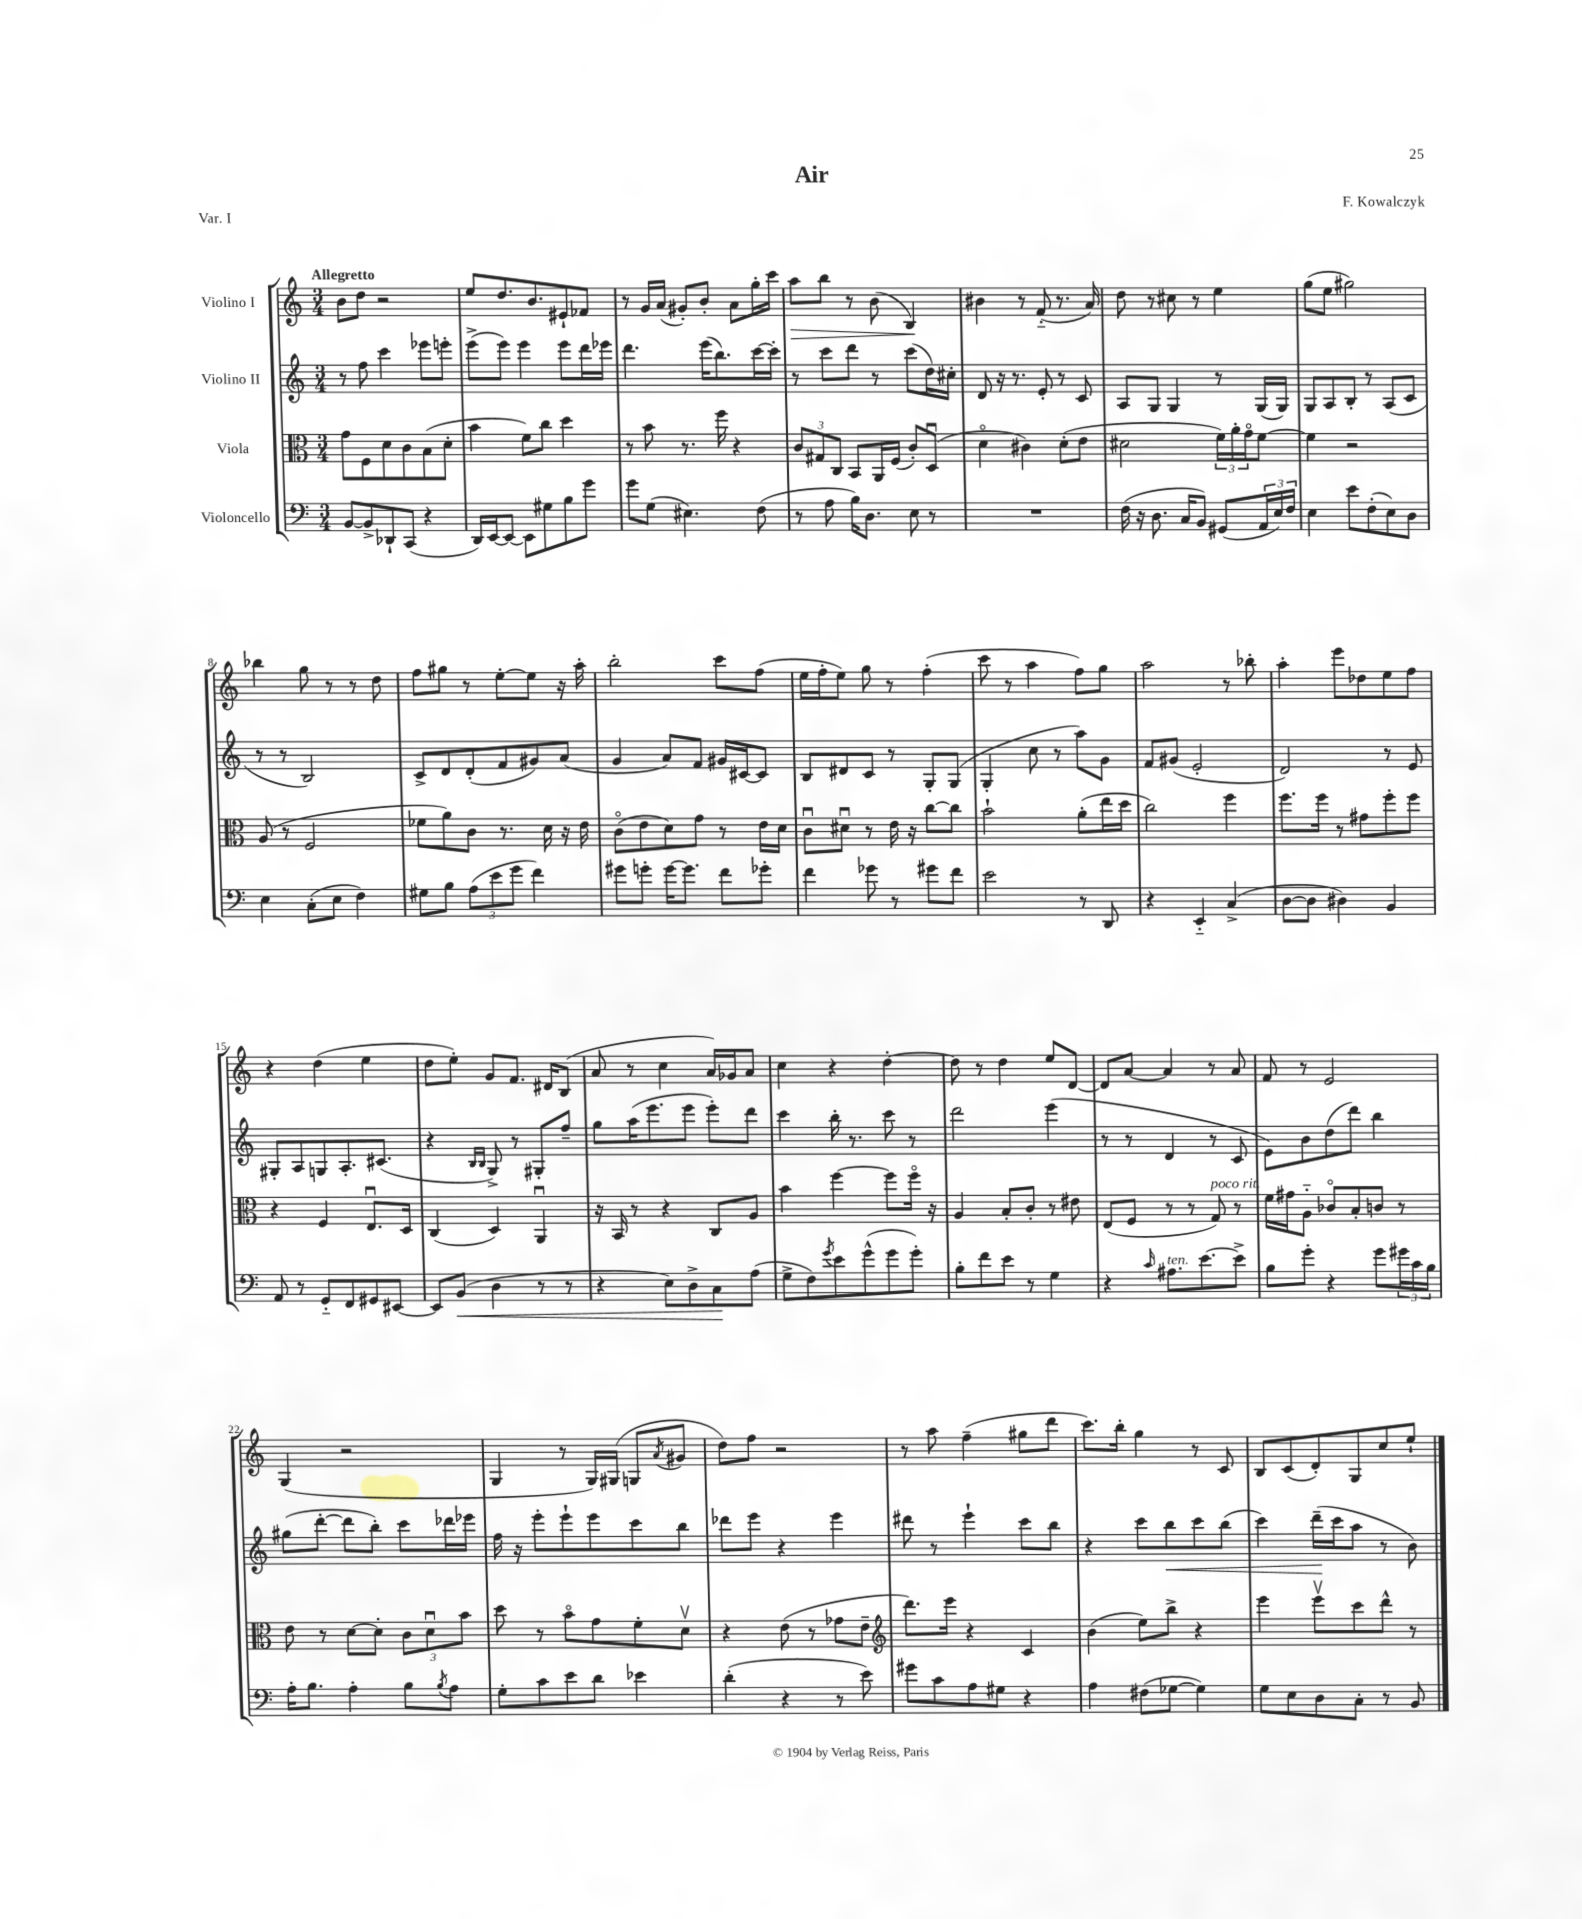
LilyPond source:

\header { title = "Air" composer = "F. Kowalczyk" piece = "Var. I" }
<<
\new StaffGroup <<
\new Staff = "s0" \with { instrumentName = "Violino I" } {
    \clef treble \key c \major \numericTimeSignature \time 3/4 \tempo "Allegretto"
    b'8 d''8 r2 |
    e''8 d''8. b'8. eis'8-! fes'8 |
    r8 g'16 a'16( gis'8-.) b'8-. a'8 g''16-. c'''16 |
    a''8\> b''8 r8 b'8( b4\!) |
    bis'4 r8 f'8-_( r8. a'16) |
    d''8 r8 cis''8 r8 e''4 |
    g''8( e''8 gis''2) |
    bes''4 g''8 r8 r8 d''8 |
    f''8 gis''8 r8 e''8~-. e''8 r16 a''16-. |
    b''2-. c'''8 f''8( |
    e''16 f''16-. e''8) g''8 r8 f''4-.( |
    c'''8 r8 a''4 f''8) g''8 |
    a''2 r8 bes''8-. |
    a''4-. e'''8 des''8 e''8 f''8 |
    r4 d''4( e''4 |
    d''8 e''8-.) g'8 f'8. dis'16 b8( |
    a'8 r8 c''4 a'16) ges'16 a'8 |
    c''4 r4 d''4~-. |
    d''8 r8 d''4 e''8 d'8~ |
    d'8 a'8~ a'4 r8 a'8 |
    f'8 r8 e'2 |
    g4( r2 |
    g4 r8 g16) gis16( g8 \acciaccatura { a'8 } gis'8 |
    d''8) f''8 r2 |
    r8 a''8 f''4--( gis''8 d'''8 |
    c'''8.) b''16-. g''4 r8 c'8 |
    b8 c'8( d'8-.) g8 c''8 e''8-! \bar "|." |
}
\new Staff = "s1" \with { instrumentName = "Violino II" } {
    \clef treble \key c \major \numericTimeSignature \time 3/4
    r8 f''8 c'''4 ees'''8 e'''8-. |
    e'''8->( e'''8) e'''4 e'''8 d'''16 ees'''16 |
    d'''4. e'''16( b''8.) c'''16~ c'''16-. |
    r8 c'''8 d'''8 r8 c'''8( d''16) cis''16-. |
    d'8 r16 r8. e'8-. r8 c'8 |
    a8 g8 g4 r8 g16( g16) |
    g8 a8 b8-. r8 a8( c'8 |
    r8 r8 b2) |
    c'8-> d'8 d'8-.( f'8 gis'8) a'8( |
    g'4 a'8) f'8 gis'16 cis'16~ cis'8 |
    b8 dis'8 c'8 r8 g8-. g8( |
    g4-. c''8 r8 a''8) g'8 |
    f'8 gis'8( e'2-. |
    d'2) r8 e'8 |
    gis8-. a8 g8 a8.-. cis'8.( |
    r4 \grace { b16 b16 } g8->) r8 gis8-. f''8-- |
    g''8 a''16( e'''8. e'''8 e'''8-.) d'''8 |
    c'''4 b''16-. r8. c'''8 r8 |
    d'''2 e'''4( |
    r8 r8 d'4 r8 c'8 |
    e'8) b'8 d''8( d'''8) b''4 |
    gis''8( d'''8~-. d'''8 b''8-.) c'''8 des'''16 ees'''16 |
    f''16 r16 e'''8-. e'''8-! e'''8 c'''8 b''8 |
    des'''8 e'''8 r4 e'''4 |
    dis'''8 r8 e'''4-! c'''8 b''8 |
    r4 c'''8 b''8\< c'''8 b''8( |
    c'''4) d'''16--\!( c'''16 a''8 r8 b'8) \bar "|." |
}
\new Staff = "s2" \with { instrumentName = "Viola" } {
    \clef alto \key c \major \numericTimeSignature \time 3/4
    g'8 f8 d'8 c'8 b8( d'8-. |
    b'4 f'8) c''8 d''4 |
    r8 b'8 r8. f''16 r4 |
    \tuplet 3/2 { c'8 gis8 c8 } b,8 a,16 f16( c'8-.) d8\downbow( |
    d'4\flageolet cis'4) d'8-.( e'8 |
    dis'2 \tuplet 3/2 { f'16) a'16-. g'16\flageolet } f'8~ |
    f'4 r2 |
    a8( r8 f2 |
    fes'8 a'8) c'8 r8. d'16 r16 e'16 |
    c'8\flageolet( e'8 d'8) g'8 r8 e'16 d'16 |
    c'8\downbow dis'8\downbow r8 e'16 r16 c''8~ c''8 |
    b'2-! a'8-.( e''16 d''16 |
    c''2) f''4 |
    f''8. f''16 r8 gis'8 f''8-. f''8 |
    r4 f4 e8.\downbow d16 |
    c4( d4) a,4\downbow |
    r16 b,16 r8 r4 c8 a8 |
    b'4 f''4~ f''8 f''16\flageolet r16 |
    a4 b8-. c'8-. r8 eis'8 |
    e8( f8 r8 r8 g8^\markup { \italic "poco rit." }) r8 |
    f'16 gis'16 a8-_ ces'8\flageolet b8-. c'8 r8 |
    e'8 r8 d'8~ d'8-. \tuplet 3/2 { c'8 d'8\downbow b'8 } |
    d''8 r8 b'8\flageolet g'8 f'8-. d'8\upbow |
    r4 e'8( r8 ges'8 e'8-- |
    \clef treble d'''8.) e'''16 r4 c'4 |
    b'4( e''8) b''8-> r4 |
    e'''4 e'''8\upbow c'''8 d'''8-^ r8 \bar "|." |
}
\new Staff = "s3" \with { instrumentName = "Violoncello" } {
    \clef bass \key c \major \numericTimeSignature \time 3/4
    b,8~ b,8-> des,8-! c,8( r4 |
    d,16) e,16~ e,8~ e,8 gis8 b8 g'8 |
    g'8 g8( eis4.) f8( |
    r8 a8 b16) d8. e8 r8 |
    R2. |
    f16( r16 d8. c16 b,8) gis,8( \tuplet 3/2 { a,16 e16) f16 } |
    e4 e'8 f8-.( e8) d8 |
    e4 c8-.( e8 f4) |
    gis8 b8 \tuplet 3/2 { a8( e'8 g'8 } f'4) |
    gis'8 g'8-. g'16~ g'8. f'8 ges'8-. |
    f'4 ges'8 r8 gis'8 f'8 |
    e'2 r8 d,8 |
    r4 e,4-_ c4->( |
    d8~ d8 dis4) b,4 |
    a,8 r8 g,8-_ f,8 gis,8 eis,8~ |
    eis,8 b,8\<( d4 r8 r8 |
    r4 e8) d8-> c8\! a8( |
    g8-> f8) \acciaccatura { g'8 } e'8 g'8-^( g'8 g'8-.) |
    b8-. f'8 e'8 r8 g4 |
    r4 \grace { c'16 } ais8.^\markup { \italic "ten." } e'8.~ e'8-> |
    b8 g'8-. r4 g'8 \tuplet 3/2 { gis'16 c'16 b16 } |
    a16-. b8. a4-. b8 \acciaccatura { b8 } a8 |
    g8-. c'8 e'8 d'8 ees'4 |
    d'4-.( r4 r8 e'8) |
    gis'8 c'8 a8 gis8 r4 |
    a4 fis8( ges8~ ges4) |
    g8 e8 d8 c8-. r8 b,8 \bar "|." |
}
>>
>>
